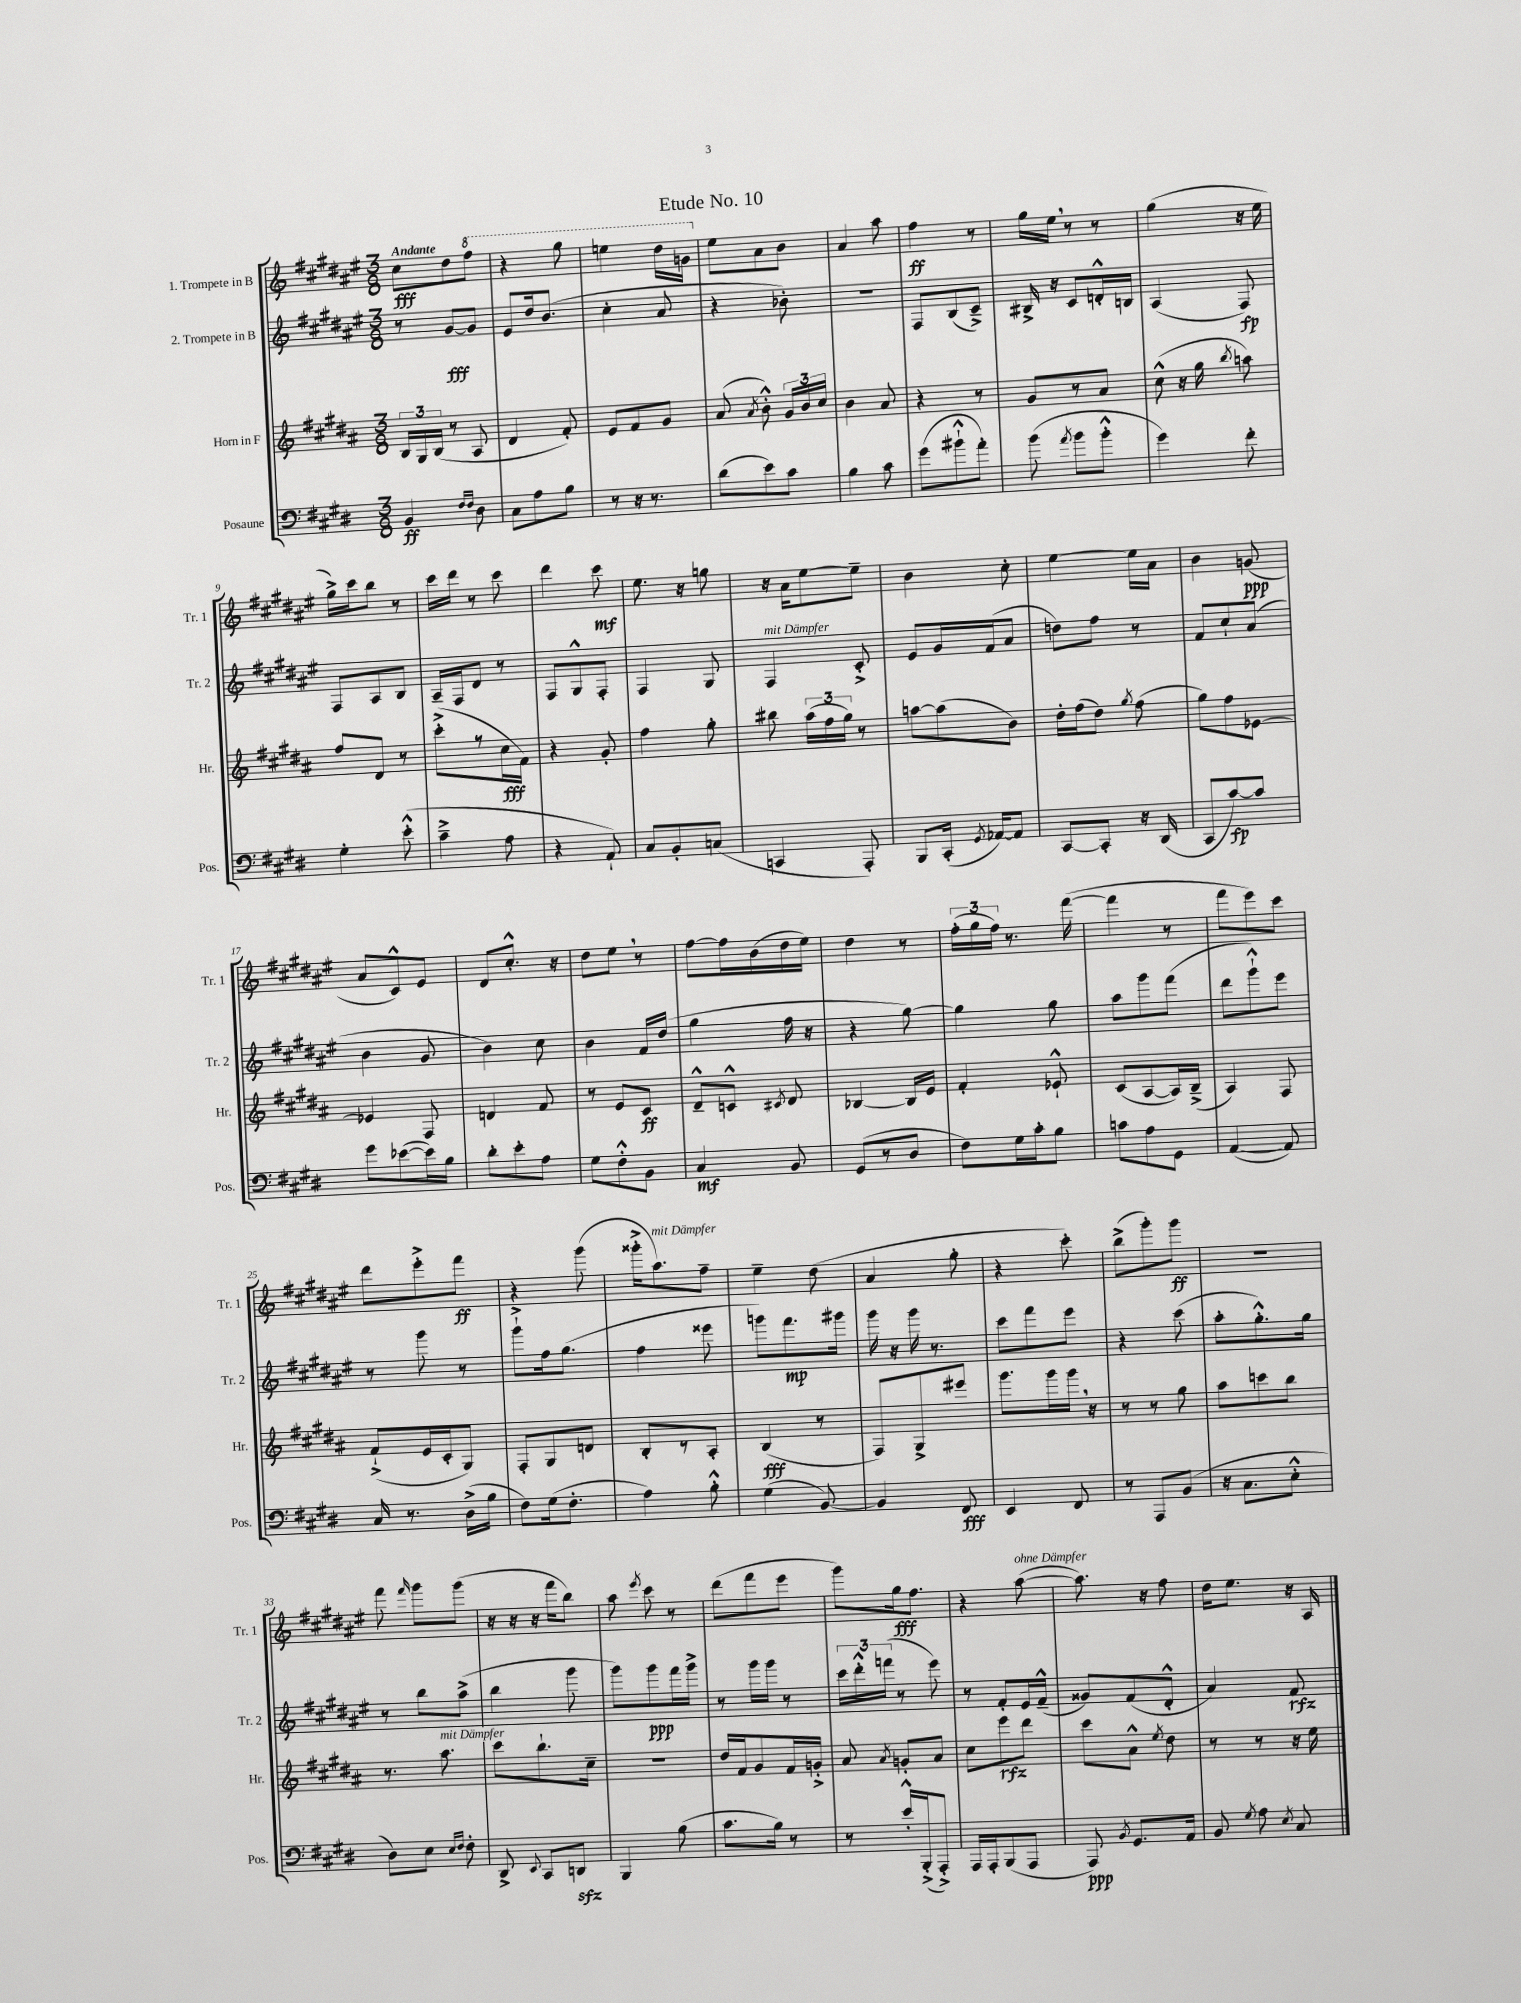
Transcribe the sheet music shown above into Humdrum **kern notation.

**kern	**kern	**kern	**kern
*staff4	*staff3	*staff2	*staff1
*clefF4	*clefG2	*clefG2	*clefG2
*k[f#c#g#d#]	*k[f#c#g#d#a#]	*k[f#c#g#d#a#e#]	*k[f#c#g#d#a#e#]
*M3/8	*M3/8	*M3/8	*M3/8
4BB	24B	8r	8cc#
.	24G#	.	.
.	(24B	.	.
.	8r	[8g#	8dd#
16qqF#	.	.	.
16qqF#	.	.	.
8D#	8A#	8g#]	8fff#
=	=	=	=
8C#	4d#	8e#	4r
8A	.	16dd#	.
.	.	(8.b	.
8B	8f#')	.	8ggg#
=	=	=	=
8r	8e	4cc#'	4eee
16r	8f#	.	.
8.r	.	.	.
.	8g#	8a#	16ddd#
.	.	.	16gg
=	=	=	=
(8d#	(8a#	4r	8ee#
.	8qa#	.	.
8e)	8b'^^)	.	8a#
8c#	24g#	8b-')	8b
.	24b	.	.
.	24cc#	.	.
=	=	=	=
4B	4b	4.r	4a#
8c#	8a#	.	8aa#
=	=	=	=
(8g#	4r	8F#	4ff#
8b#`^^	.	(8B	.
8a')	8r	8c#~^)	8r
=	=	=	=
(8b	8g#	16B#^	16gg#
.	.	16r	16ee#
8qa	.	.	.
8b	8r	8c#	8r
8b'^^	8a#	16d'^^	8r
.	.	16B	.
=	=	=	=
4g#)	(8cc#^^	(4A#	(4gg#
.	16r	.	.
.	16gg#	.	.
.	8qbb	.	.
8f#'	8aa)	8F#)	16r
.	.	.	16ee#
=	=	=	=
4G#'	8ff#	8F#	16gg#^)
.	.	.	16ccc#
.	8d#	8A#	8bb
(8e'^^	8r	8B	8r
=	=	=	=
4c#~^	(8ccc#'^	16A#~	16ccc#
.	.	16F#	16ddd#
.	8r	8d#	8r
8A	16cc#	8r	8ccc#
.	16f#)	.	.
=	=	=	=
4r	4r	8F#	4ddd#
.	.	8G#^^	.
8AA`)	8g#'	8F#'	8ccc#
=	=	=	=
8C#	4ff#	4F#	8.ee#
8BB'	.	.	.
.	.	.	16r
(8C	8gg#'	8G#	8gg
=	=	=	=
4CC	8bb#	4F#	16r
.	.	.	16a#
.	(24aa#	.	[8ee#
.	24ff#	.	.
.	24gg#)	.	.
8AAA')	8r	8c#'^	8ee#~]
=	=	=	=
8BBB	[8aa	8e#	4b
(16CC#'	(8aa]	16g#	.
8qGG#	.	.	.
[16AA-)	.	(16f#	.
8AA-]	8b)	8a#	8cc#'
=	=	=	=
[8CC#	16dd#'	8dd)	[4ee#
.	(16ff#	.	.
8CC#']	8dd#)	8ff#	.
.	8qgg#	.	.
16r	(8ff#	8r	16ee#]
(16DD#	.	.	16a#
=	=	=	=
8CC#	8gg#)	8f#	4b
[8c#)	8ff#	8cc#`	.
8c#]	[8e-	(8a#	(8g
=	=	=	=
8g#	4e-]	4b	8a#
([8e-	.	.	8c#^^)
16e-])	8F#	8g#	8e#
16B	.	.	.
=	=	=	=
8d#'	4d	4b)	8d#
8e'	.	.	8.cc#'^^
8A	8f#	8cc#	.
.	.	.	16r
=	=	=	=
8G#	8r	4b	8dd#
8F#'^^	8e	.	8ee#
8BB	8c#	16f#	8r
.	.	(16dd#	.
=	=	=	=
4C#	8d#~^^	4gg#	[8ff#
.	8c^^	.	16ff#]
.	.	.	(16b
.	8qc#	.	.
8BB	8d#	16ff#	16dd#
.	.	16r	16ee#)
=	=	=	=
(8GG#	[4B-	4r	4dd#
8r	.	.	.
8D#	16B-]	[8gg#)	8r
.	16e	.	.
=	=	=	=
8F#)	4f#'	4gg#]	(24ff#'
.	.	.	24gg#
.	.	.	24ff#)
16G#	.	.	8.r
16c#'	.	.	.
8B	8e-`^^	8gg#	.
.	.	.	([16fff#
=	=	=	=
8c	(8c#	8aa#	4fff#]
8A	[8A#	8ggg#	.
8GG#	16A#])	(8fff#	8r
.	(16B~^	.	.
=	=	=	=
([4AA	4A#)	8ddd#	8fff#
.	.	8ggg#`^^)	8eee#)
8AA])	8F#	8eee#	8ccc#
=	=	=	=
16C#	(8f#`^	8r	8ddd#
8.r	.	.	.
.	16e	8ggg#	8eee#'^
.	16c#'	.	.
(16D#^	8G#)	8r	8fff#
16B	.	.	.
=	=	=	=
8F#)	8F#'	8ggg#`^	4r
(16G#	8G#	16ff#	.
8.F#'	.	(8.gg#	.
.	8d	.	(8ggg#
=	=	=	=
4A)	8B'	4ff#	16ggg##'^
.	.	.	8.aa#)
.	8r	.	.
8B'^^	8A#'	8eee##	8ff#~
=	=	=	=
(4G#	(4B	8ggg)	4ee#~
.	.	8.fff#	.
[8BB)	8r	.	(8dd#
.	.	16ggg#	.
=	=	=	=
4BB]	8F#)	16ggg#	4a#
.	.	16r	.
.	8G#^	16ggg#	.
.	.	8.r	.
8FF#	8eee#	.	8gg#'
=	=	=	=
4EE	8.ggg#	8ccc#	4r
.	.	8fff#	.
.	16ggg#	.	.
8FF#	16ggg#	8eee#	8ccc#')
.	16r	.	.
=	=	=	=
8r	8r	4r	(8bb^
8AAA	8r	.	8ggg#')
(8BB	8gg#	(8ccc#	8ggg#
=	=	=	=
16r	8aa#	8aa#'	4.r
8.C#	.	.	.
.	8ccc	8.gg#'^^)	.
8E'^^	8bb	.	.
.	.	16gg#	.
=	=	=	=
8D#)	8.r	8r	8fff#
.	.	.	16qqfff#
8E	.	8bb	8ggg#
.	8.aa#	.	.
16qqE	.	.	.
16qqF#	.	.	.
8F#'	.	(8aa#^	(8ggg#
=	=	=	=
8DD#^	8ccc#	4bb	16r
.	.	.	16r
8qqEE	.	.	.
8CC#	8.bb`	.	16r
.	.	.	16fff#
8DD	.	8ggg#	8bb)
.	16cc#~	.	.
=	=	=	=
4BBB	4.r	8ggg#)	8aa#
.	.	.	8qeee#
.	.	8ggg#	8ccc#
(8B	.	16fff#	8r
.	.	16ggg#^	.
=	=	=	=
8.c#	16dd#	8r	(8ddd#
.	16f#	.	.
.	8g#	16ggg#	8fff#
16B)	.	16ggg#	.
8r	16f#	8r	8eee#
.	16g'^	.	.
=	=	=	=
8r	8a#	24ccc#	8ggg#)
.	.	24ddd#'^^	.
.	.	(24fff	.
.	8qa#	.	.
16e'^^	8g'	8r	16gg#
(16BBB'^	.	.	8.ff#
8AAA'^)	8a#	8eee#)	.
=	=	=	=
16AAA	8cc#	8r	4r
16AAA'	.	.	.
(8BBB	8eee	8f#'	.
8AAA	8ddd#	16e#	([8aa#
.	.	(16f#~^^	.
=	=	=	=
8AAA)	8ccc#	8g##)	8.aa#])
8qBB	.	.	.
8.GG#	8a#^^	(8f#	.
.	.	.	16r
.	8qee	.	.
.	8dd#	8d#'^^	8ff#
16AA	.	.	.
=	=	=	=
8BB	8r	4a#)	16dd#
.	.	.	8.ee#
8qG#	.	.	.
8A	8r	.	.
8qE	.	.	.
8C#	16r	8f#	16r
.	16ee	.	16A#
==	==	==	==
*-	*-	*-	*-
